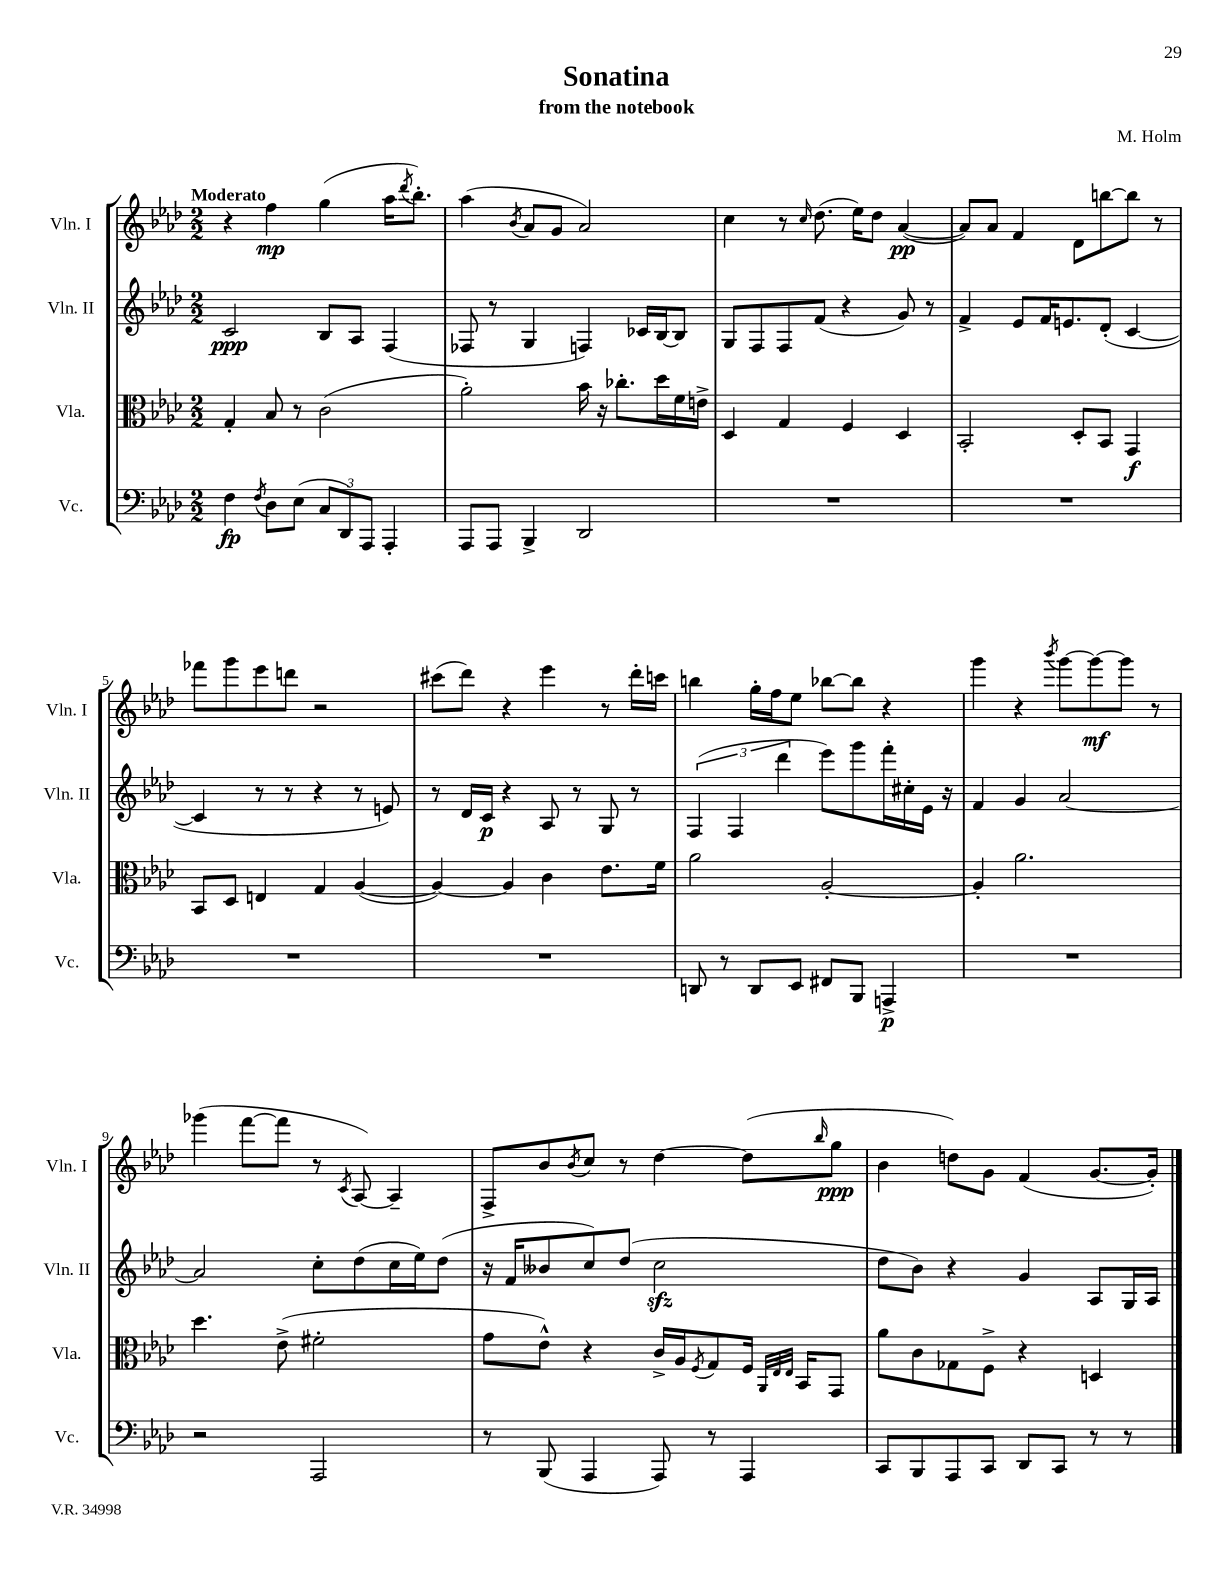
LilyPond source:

\header { title = "Sonatina" composer = "M. Holm" subtitle = "from the notebook" }
<<
\new StaffGroup <<
\new Staff = "s0" \with { instrumentName = "Vln. I" shortInstrumentName = "Vln. I" } {
    \clef treble \key aes \major \numericTimeSignature \time 2/2 \tempo "Moderato"
    r4 f''4\mp g''4( aes''16 \acciaccatura { des'''8 } bes''8.-.) |
    aes''4( \acciaccatura { bes'8 } aes'8 g'8 aes'2) |
    c''4 r8 \grace { c''16 } des''8.( ees''16) des''8 aes'4~\pp( |
    aes'8) aes'8 f'4 des'8 b''8~ b''8 r8 |
    fes'''8 g'''8 ees'''8 d'''8 r2 |
    cis'''8( des'''8) r4 ees'''4 r8 des'''16-. c'''16 |
    b''4 g''16-. f''16 ees''8 bes''8~ bes''8 r4 |
    g'''4 r4 \acciaccatura { bes'''8 } g'''8~ g'''8~\mf g'''8 r8 |
    ges'''4( f'''8~ f'''8 r8 \acciaccatura { c'8 } aes8~) aes4-- |
    f8-> bes'8 \acciaccatura { bes'8 } c''8 r8 des''4~ des''8( \grace { bes''16 } g''8\ppp |
    bes'4 d''8) g'8 f'4( g'8.~ g'16-.) \bar "|." |
}
\new Staff = "s1" \with { instrumentName = "Vln. II" shortInstrumentName = "Vln. II" } {
    \clef treble \key aes \major \numericTimeSignature \time 2/2
    c'2\ppp bes8 aes8 f4( |
    fes8 r8 g4 f4) ces'16 bes16~ bes8 |
    g8 f8 f8 f'8( r4 g'8) r8 |
    f'4-> ees'8 f'16 e'8. des'8-.( c'4~ |
    c'4 r8 r8 r4 r8 e'8) |
    r8 des'16 c'16\p r4 aes8 r8 g8 r8 |
    \tuplet 3/2 { f4( f4 des'''4 } ees'''8) g'''8 f'''16-. cis''16-. ees'16 r16 |
    f'4 g'4 aes'2~ |
    aes'2 c''8-. des''8( c''16 ees''16) des''8( |
    r16 f'16 beses'8 c''8) des''8( c''2\sfz |
    des''8 bes'8) r4 g'4 aes8 g16 aes16 \bar "|." |
}
\new Staff = "s2" \with { instrumentName = "Vla." shortInstrumentName = "Vla." } {
    \clef alto \key aes \major \numericTimeSignature \time 2/2
    g4-. bes8 r8 c'2( |
    aes'2-.) bes'16 r16 ces''8.-. des''16 f'16 e'16-> |
    des4 g4 f4 des4 |
    bes,2-. des8-. bes,8 g,4\f |
    bes,8 des8 e4 g4 aes4~( |
    aes4~) aes4 c'4 ees'8. f'16 |
    aes'2 aes2~-. |
    aes4-. aes'2. |
    des''4. ees'8->( fis'2-. |
    g'8 ees'8-^) r4 c'16-> aes16 \acciaccatura { f8 } g8 f16 \grace { aes,32 ees32 ees32 } bes,16 g,8 |
    aes'8 c'8 ges8 f8-> r4 d4 \bar "|." |
}
\new Staff = "s3" \with { instrumentName = "Vc." shortInstrumentName = "Vc." } {
    \clef bass \key aes \major \numericTimeSignature \time 2/2
    f4\fp \acciaccatura { f8 } des8 ees8( \tuplet 3/2 { c8 des,8) aes,,8 } aes,,4-. |
    aes,,8 aes,,8 bes,,4-> des,2 |
    R1 |
    R1 |
    R1 |
    R1 |
    d,8 r8 d,8 ees,8 fis,8 bes,,8 a,,4->\p |
    R1 |
    r2 aes,,2 |
    r8 bes,,8( aes,,4 aes,,8) r8 aes,,4 |
    c,8 bes,,8 aes,,8 c,8 des,8 c,8 r8 r8 \bar "|." |
}
>>
>>
